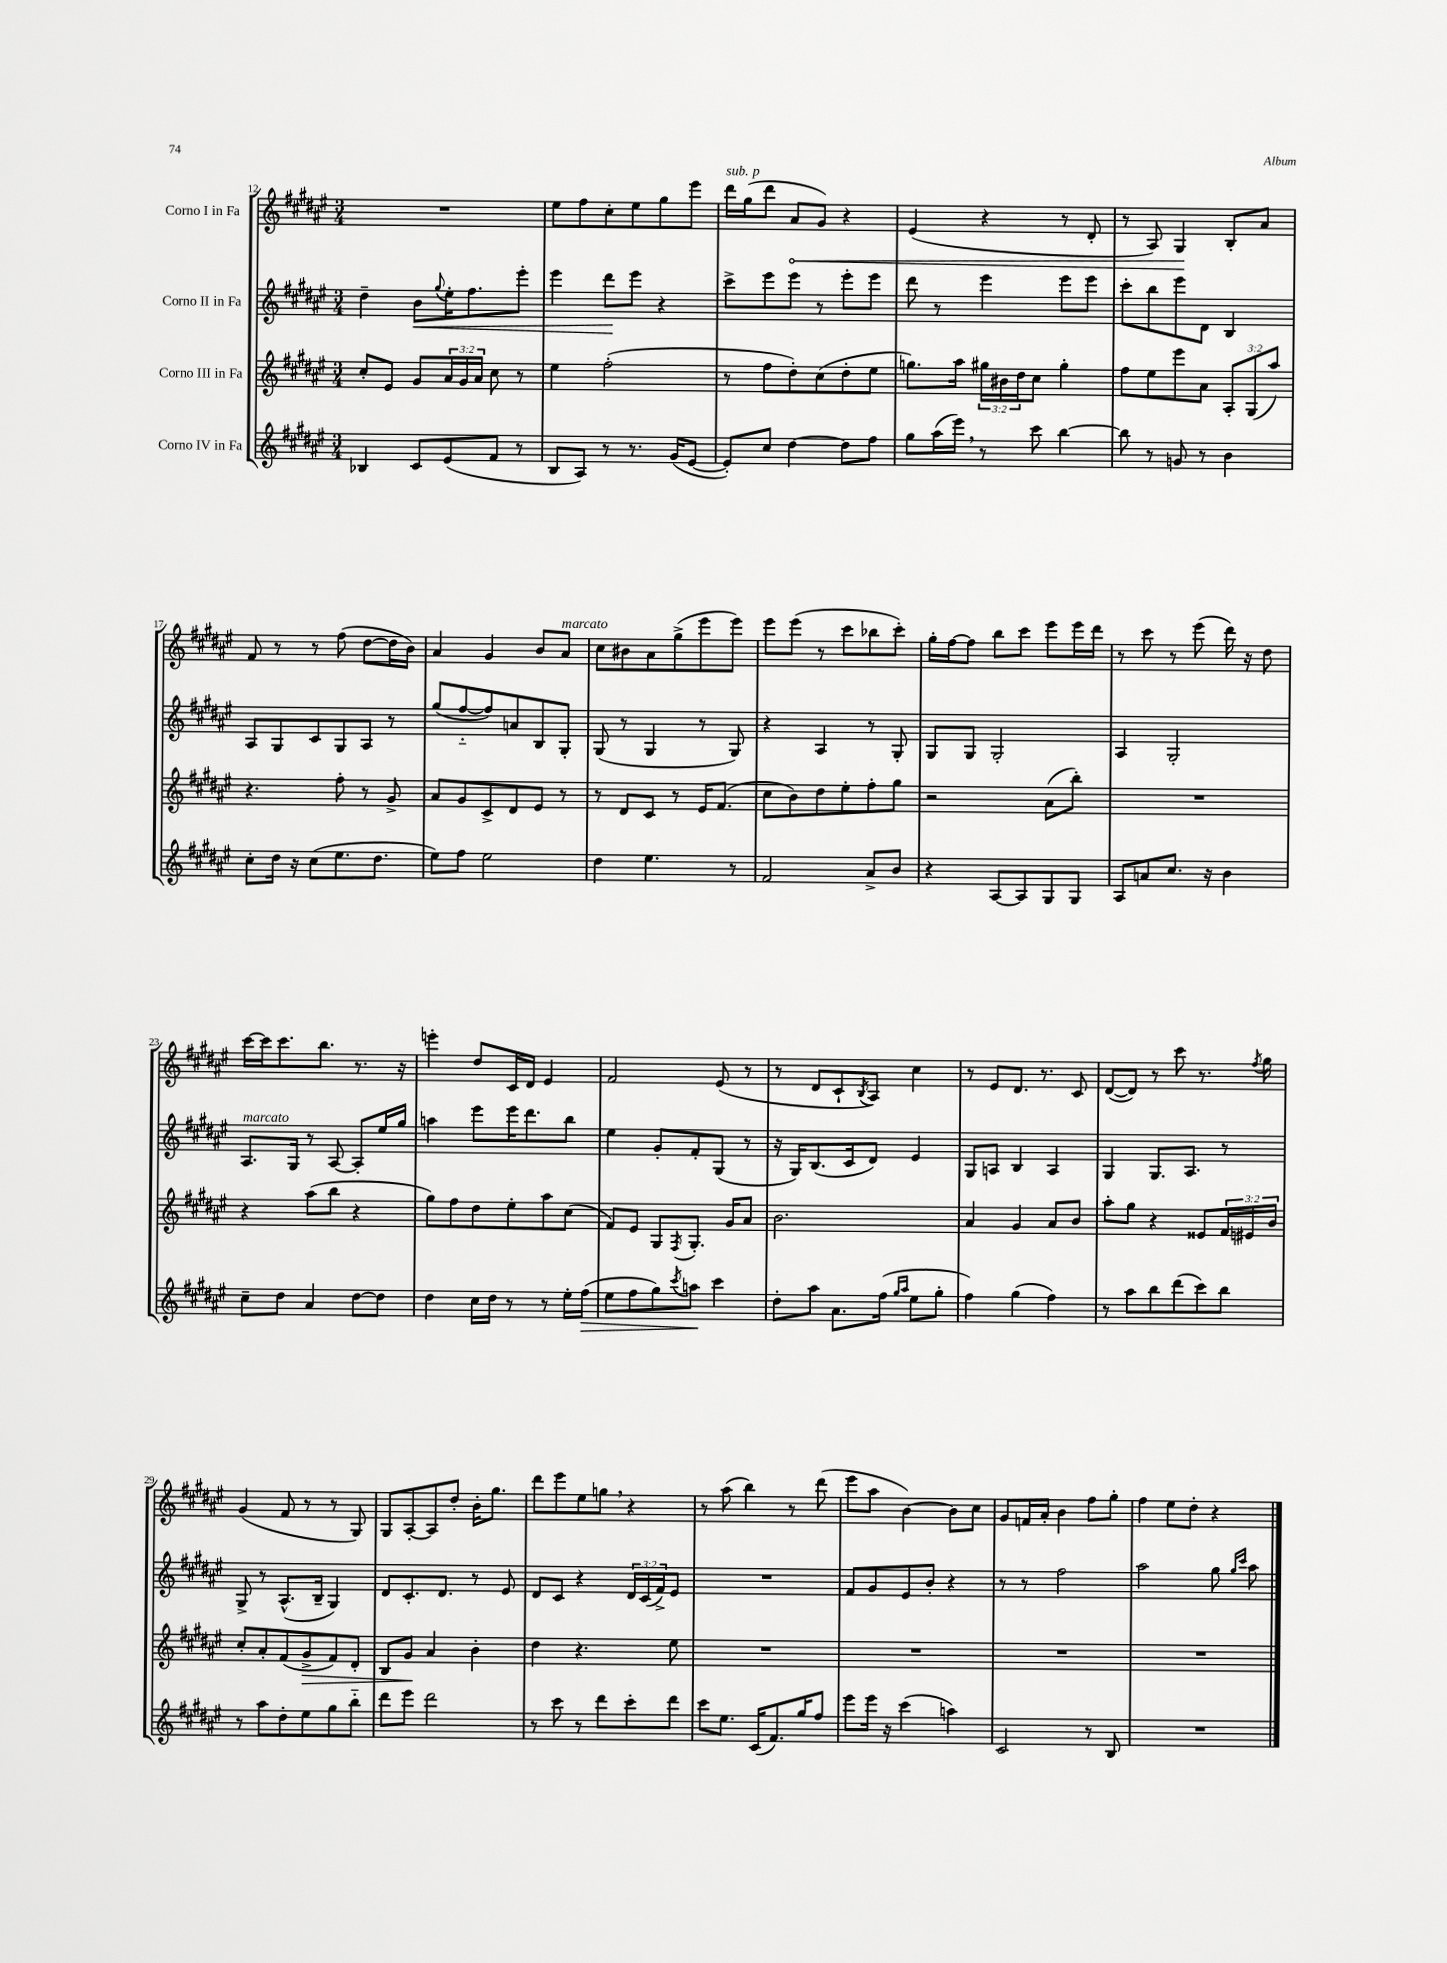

**kern	**kern	**kern	**kern
*staff4	*staff3	*staff2	*staff1
*clefG2	*clefG2	*clefG2	*clefG2
*k[f#c#g#d#a#e#]	*k[f#c#g#d#a#e#]	*k[f#c#g#d#a#e#]	*k[f#c#g#d#a#e#]
*M3/4	*M3/4	*M3/4	*M3/4
4B-	8cc#'	4dd#~	2.r
.	8e#	.	.
8c#	8g#	8b	.
.	.	8qqgg#	.
(8e#	24a#	16ee#'	.
.	24g#	.	.
.	.	8.ff#	.
.	24a#	.	.
8f#	8cc#	.	.
8r	8r	8eee#'	.
=	=	=	=
8B	4ee#	4eee#	8ee#
8A#)	.	.	8ff#
8r	(2ff#'	8ddd#	8cc#'
8.r	.	8eee#	8ee#
.	.	4r	8gg#
(16g#	.	.	.
[8e#	.	.	8eee#
=	=	=	=
8e#'])	8r	8ccc#^	16ddd#
.	.	.	(16gg#
8cc#	8ff#	8eee#	8ddd#
[4dd#	8dd#')	8eee#	8a#
.	(8cc#	8r	8g#)
8dd#]	8dd#'	8eee#'	4r
8ff#	8ee#	8eee#	.
=	=	=	=
8gg#	8.gg)	8ddd#	(4e#
(16aa#	.	8r	.
16eee#)	16aa#	.	.
8r	24gg#	4eee#	4r
.	24b#	.	.
.	24dd#	.	.
8ccc#	8cc#	.	.
[4bb	4gg#'	8eee#	8r
.	.	8eee#	8d#'
=	=	=	=
8bb]	8ff#	8ccc#'	8r
8r	8ee#	8bb	8A#)
8g	8eee#	8eee#	4G#
8r	8a#	8d#	.
4b	12A#'	4B	8B'
.	(12G#	.	.
.	.	.	8a#
.	12aa#)	.	.
=	=	=	=
8cc#'	4.r	8A#	8f#
16dd#	.	8G#	8r
16r	.	.	.
(8cc#	.	8c#	8r
8.ee#	8ff#'	8G#	(8ff#
.	8r	8A#	[8dd#
8.dd#	.	.	.
.	8g#^	8r	16dd#]
.	.	.	16b)
=	=	=	=
8ee#)	8a#	(8gg#	4a#
8ff#	8g#	[8ff#'~	.
2ee#	8c#^	8ff#])	4g#
.	8d#	8a	.
.	8e#	8B	8b
.	8r	8G#'	8a#
=	=	=	=
4dd#	8r	(8G#	8cc#
.	8d#	8r	8b#
4.ee#	8c#	4G#	8a#
.	8r	.	(8gg#^
.	16e#	8r	8eee#
.	(8.f#	.	.
8r	.	8G#)	8eee#)
=	=	=	=
2f#	8cc#	4r	8eee#
.	8b)	.	(8eee#
.	8dd#	4A#	8r
.	8ee#'	.	8ccc#
8a#^	8ff#'	8r	8bb-
8b	8gg#	8G#'	8ccc#')
=	=	=	=
4r	2r	8G#	16gg#'
.	.	.	[16ff#
.	.	8G#	8ff#]
[8A#	.	2G#'	8bb
8A#]	.	.	8ccc#
8G#	(8a#	.	8eee#
8G#	8bb')	.	16eee#
.	.	.	16ddd#
=	=	=	=
8A#	2.r	4A#	8r
8a	.	.	8ccc#
8.cc#	.	2G#'	8r
.	.	.	(8eee#
16r	.	.	.
4b	.	.	16ddd#)
.	.	.	16r
.	.	.	8dd#
=	=	=	=
8cc#~	4r	8.A#	[16ccc#
.	.	.	16ccc#]
8dd#	.	.	8.ccc#
.	.	16G#	.
4a#	(8aa#	8r	.
.	.	.	8.bb
.	8bb	[8A#	.
[8dd#	4r	8A#']	8.r
8dd#]	.	16ee#	.
.	.	16gg#	16r
=	=	=	=
4dd#	8gg#)	4aa	4eee'
.	8ff#	.	.
16cc#	8dd#	8eee#	8dd#
16dd#	.	.	.
8r	8ee#'	16eee#	16c#
.	.	8.ddd#	16d#
8r	8aa#	.	4e#
16ee#'	(8cc#	8bb	.
(16ff#	.	.	.
=	=	=	=
8ee#	8f#)	4ee#	2f#
8ff#	8e#	.	.
8gg#)	8G#	8g#'	.
8qccc#	8qF#	.	.
8aa	8.G#'	8f#'	.
4ccc#	.	(8G#	(8e#
.	16g#	.	.
.	8a#	8r	8r
=	=	=	=
8dd#'	2.b	16r	8r
.	.	16G#)	.
8aa#	.	(8.B	8d#
8.a#	.	.	8c#`
.	.	16c#	.
.	.	.	8qB
.	.	8d#)	8A#)
(16ff#	.	.	.
16qqgg#	.	.	.
16qqaa#	.	.	.
8ee#	.	4e#	4cc#
8gg#'	.	.	.
=	=	=	=
4ff#)	4a#	8G#	8r
.	.	8A	8e#
(4gg#	4g#	4B	8.d#
.	.	.	8.r
4ff#)	8a#	4A	.
.	8b	.	8c#
=	=	=	=
8r	8aa#'	4G#	([8d#
8aa#	8gg#	.	8d#])
8bb	4r	8.G#	8r
(8ddd#	.	.	8ccc#
.	.	8.A#	.
8ccc#)	8e##	.	8.r
8bb	24f#	8r	.
.	24e#	.	.
.	.	.	8qff#
.	.	.	16gg#
.	24b	.	.
=	=	=	=
8r	8cc#'	8G#^	(4g#
8aa#	8a#'	8r	.
8dd#'	(8f#	(8.A#^^	8f#
8ee#	8g#^	.	8r
.	.	16B~	.
8gg#	8f#)	4G#)	8r
8bb'~	8d#'	.	8G#)
=	=	=	=
8ddd#	8B	8d#	8G#
8eee#	8g#	8.c#'	[8A#'
2ddd#	4a#	.	8A#]
.	.	8.d#	.
.	.	.	8dd#'
.	4b'	8r	16b'
.	.	.	8.gg#
.	.	8e#	.
=	=	=	=
8r	4dd#	8d#	8ddd#
8ccc#	.	8c#	8eee#
8r	4.r	4r	8ee#
8ddd#	.	.	8gg
8ccc#'	.	24d#	4r
.	.	(24c#	.
.	.	24f#^)	.
8ddd#	8ee#	8e#	.
=	=	=	=
8ccc#	2.r	2.r	8r
8.ee#	.	.	(8aa#
.	.	.	4bb)
(16c#	.	.	.
8.f#)	.	.	.
.	.	.	8r
16gg#	.	.	.
8ff#	.	.	(8ddd#
=	=	=	=
8eee#	2.r	8f#	8eee#
16eee#	.	8g#	8aa#
16r	.	.	.
(4ccc#	.	8e#	[4b)
.	.	8b'	.
4aa)	.	4r	8b]
.	.	.	8cc#
=	=	=	=
2c#	2.r	8r	8g#
.	.	8r	16f
.	.	.	16a#'
.	.	2ff#	4b
8r	.	.	8ff#
8B	.	.	8gg#'
=	=	=	=
2.r	2.r	2aa#	4ff#
.	.	.	8ee#
.	.	.	8dd#'
.	.	8gg#	4r
.	.	16qqgg#	.
.	.	16qqccc#	.
.	.	8aa#	.
==	==	==	==
*-	*-	*-	*-
